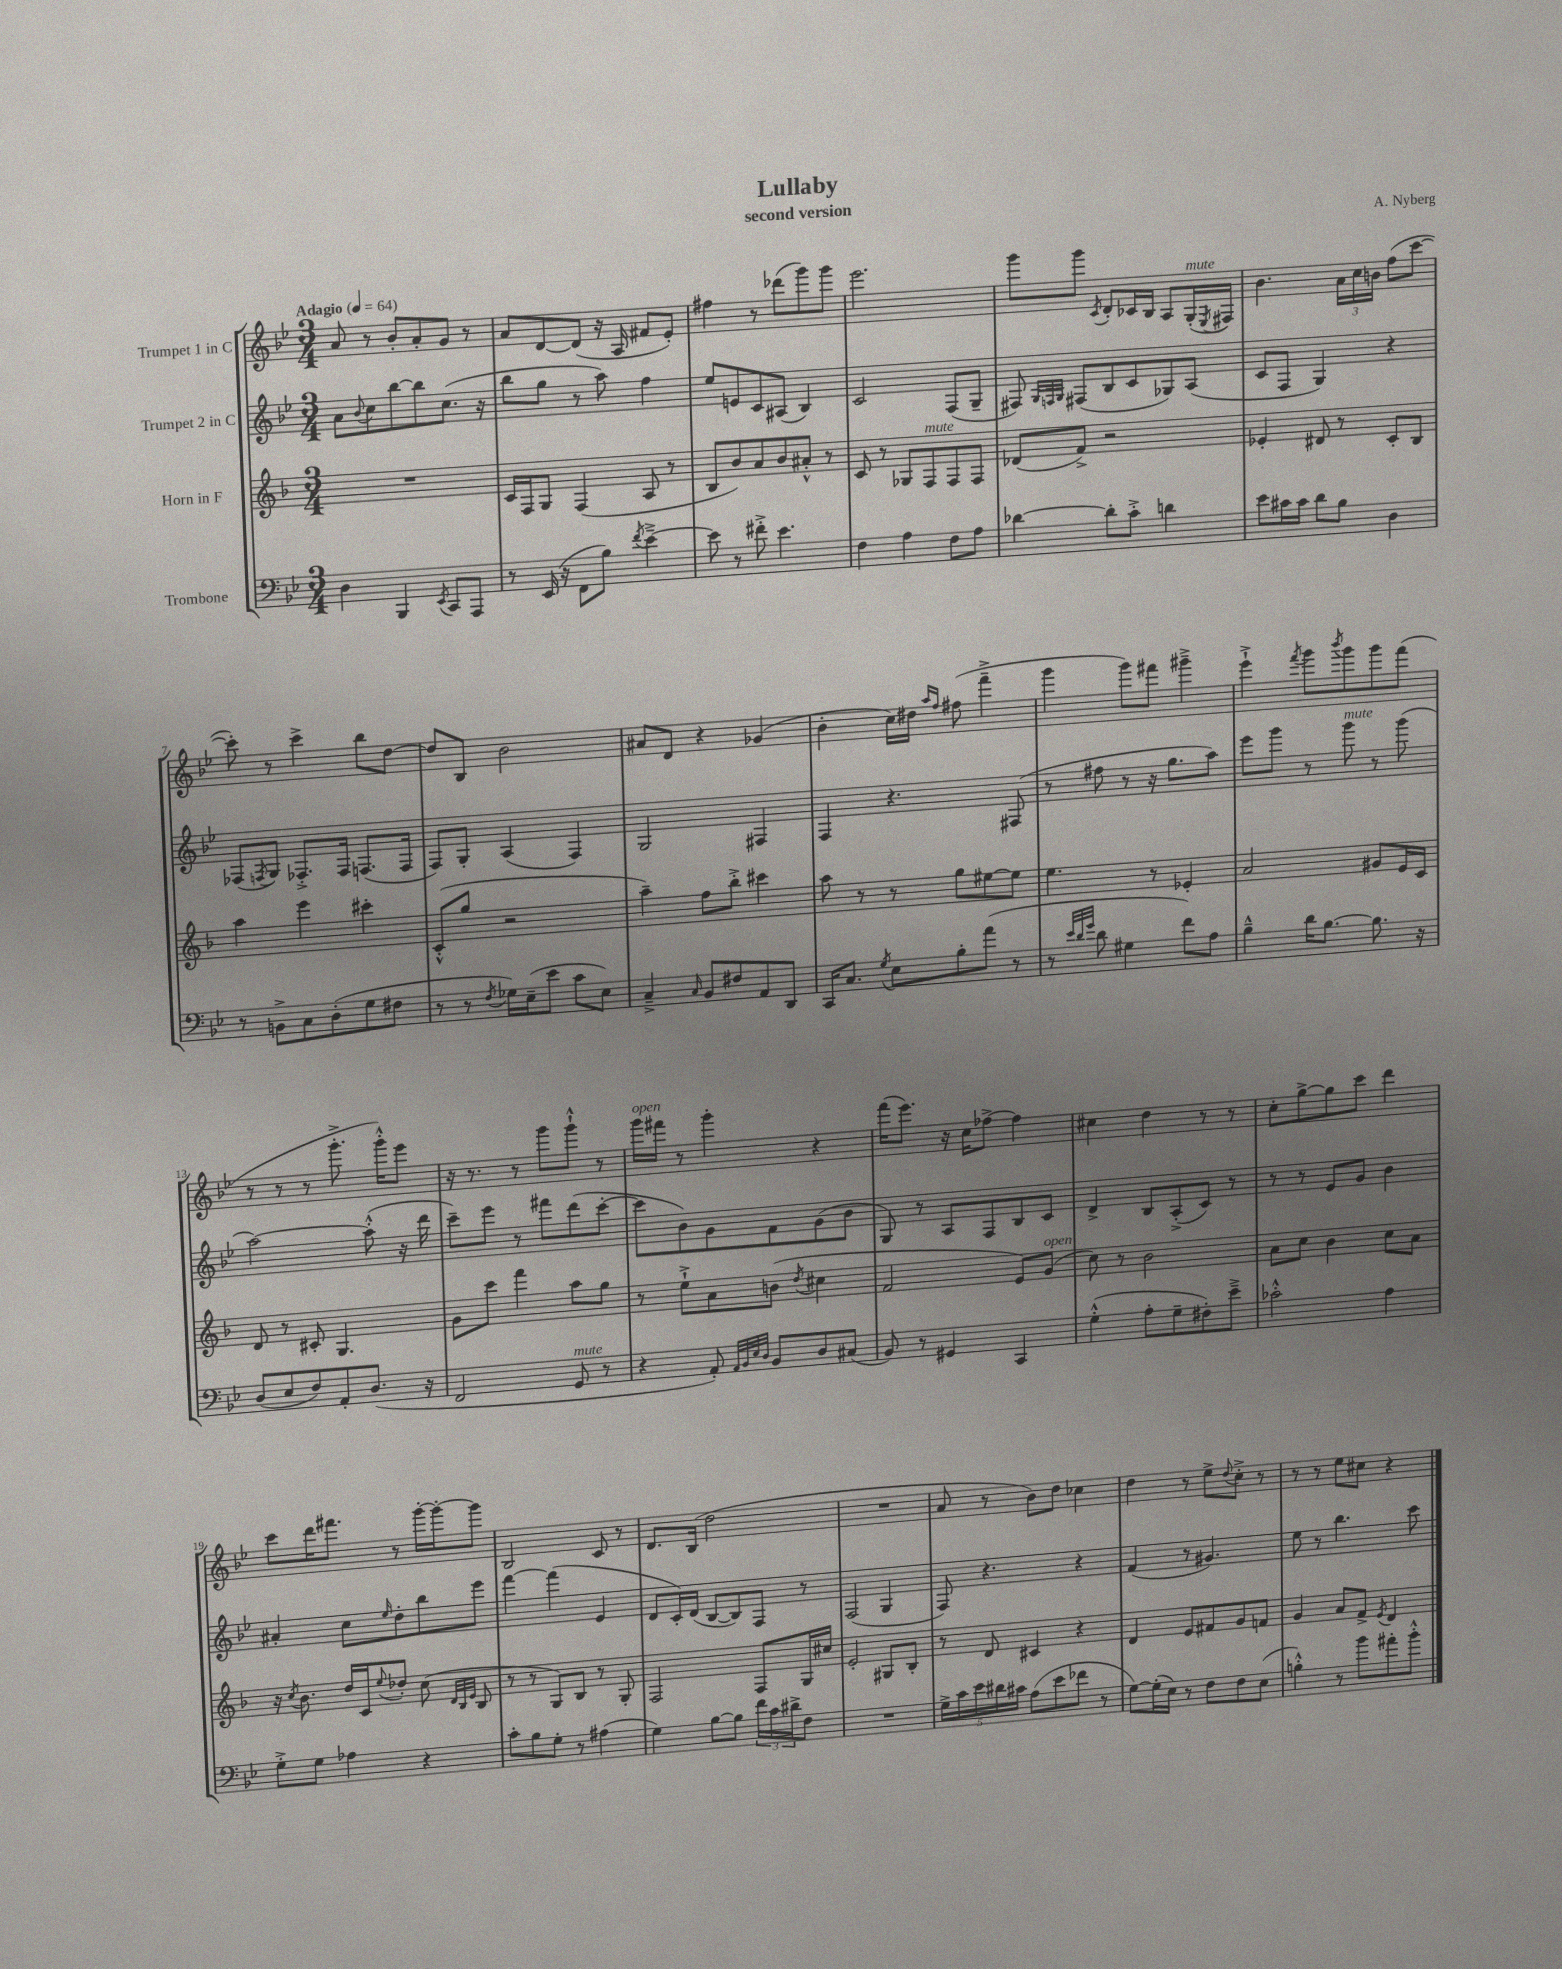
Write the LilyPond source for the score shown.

\header { title = "Lullaby" composer = "A. Nyberg" subtitle = "second version" }
<<
\new StaffGroup <<
\new Staff = "s0" \with { instrumentName = "Trumpet 1 in C" } {
    \clef treble \key bes \major \numericTimeSignature \time 3/4 \tempo "Adagio" 4 = 64
    a'8 r8 bes'8-. a'8-. g'8 r8 |
    a'8 d'8~ d'8( r16 a16 fis'8 ees'8-.) |
    fis''4 r8 des'''8( g'''8) g'''8 |
    ees'''2. |
    g'''8 g'''8 \acciaccatura { c'8 } d'8-. ces'16 bes16 a8 g16-.^\markup { \italic "mute" }( \acciaccatura { ees8 } fis16) |
    bes'4. \tuplet 3/2 { a'16 c''16 b'16 } f''8( c'''8~ |
    c'''8-.) r8 c'''4-> bes''8 d''8~ |
    d''8 bes8 bes'2 |
    ais'8 d'8 r4 ges'4( |
    bes'4-. c''16) dis''16 \grace { a''16 f''16 } fis''8( f'''4---> |
    g'''4 g'''8) fis'''8 gis'''4---> |
    ees'''4-!-> \acciaccatura { f'''8 } g'''8 \acciaccatura { bes'''8 } g'''8 g'''8 f'''8( |
    r8 r8 r8 g'''8.-.-> g'''16-.-^) ees'''8 |
    r16 r8. r8 g'''8 g'''8-!-^ r8 |
    g'''16^\markup { \italic "open" } fis'''16 r8 g'''4-. r4 |
    f'''16( ees'''8.) r16 c''16 fes''8~-> fes''4 |
    cis''4 d''4 r8 r8 |
    c''8-. g''8~-> g''8 c'''8 d'''4 |
    c'''8 d'''16 fis'''8. r8 g'''16~-. g'''16~-. g'''8 |
    bes2 c'8 r8 |
    d'8. bes16( d''2 |
    R2. |
    a'8 r8 bes'8) d''8 ces''4 |
    d''4 r8 ees''8-> \appoggiatura { d''8 } c''8-.-> r8 |
    r8 r8 ees''8 cis''8 r4 \bar "|." |
}
\new Staff = "s1" \with { instrumentName = "Trumpet 2 in C" } {
    \clef treble \key bes \major \numericTimeSignature \time 3/4
    a'8 \appoggiatura { bes'8 } c''8 bes''8~ bes''8 c''8.( r16 |
    bes''8 g''8 r8 a''8) f''4 |
    ees''8 e'8 c'8 ais8( bes4) |
    c'2 f8( g8-- |
    fis8) \grace { g32 f32 g32 } fis8( bes8 c'8 ges8) a8( |
    c'8 f8 g4) r4 |
    fes8( \acciaccatura { f8 } g8) fes8.-.-> fes16 f8.( f16 |
    f8) g8-. a4( f4) |
    g2 fis4 |
    f4 r4. fis8( |
    r8 fis''8 r8 r16 g''8. a''8) |
    ees'''8 g'''8 r8 g'''8^\markup { \italic "mute" } r8 g'''8( |
    a''2~) a''8-.-^( r16 d'''16 |
    c'''8--) ees'''8 r8 fis'''8 d'''8( c'''8~-. |
    c'''8 bes'8) g'8 f'8 g'8( bes'8 |
    g8) r8 a8 f8 bes8 c'8 |
    d'4-> bes8 a8-.->( c'8) r8 |
    r8 r8 ees'8 g'8 bes'4 |
    ais'4-. c''8 \grace { ees''16 } d''8-. bes''8 ees'''8 |
    f'''4~ f'''4( ees'4 |
    d'8 c'16-.) d'16( bes8~ bes8) f8 r8 |
    f2( g4 |
    f8) r4. r4 |
    f'4( r8 gis'4.) |
    ees''8 r8 bes''4. c'''8 \bar "|." |
}
\new Staff = "s2" \with { instrumentName = "Horn in F" } {
    \clef treble \key f \major \numericTimeSignature \time 3/4
    R2. |
    c'16 f16 g8 f4( a8 r8 |
    bes8 bes'8) a'8 bes'8 ais'8-.-^ r8 |
    c'8 r8 ges8 f8^\markup { \italic "mute" } f8 f8 |
    des'8( f'8->) r2 |
    ees'4-. dis'8 r8 c'8-. bes8 |
    a''4 e'''4 cis'''4-. |
    c'8-.-^( g''8 r2 |
    a''4--) f''8 bes''8-.-> cis'''4 |
    a''8 r8 r8 g''8 eis''8~ eis''8 |
    e''4. r8 ees'4-. |
    a'2 gis'8 e'16 c'16 |
    d'8 r8 cis'8-. g4. |
    g'8 c'''8 f'''4 a''8 g''8 |
    r8 e''8-!-> a'8 b'8( \acciaccatura { d''8 } cis''4 |
    f'2 e'8) g'8^\markup { \italic "open" }( |
    c''8) r8 bes'2 |
    a'8 c''8 bes'4 c''8 a'8 |
    r16 \acciaccatura { c''8 } bes'8. d''16 c'16 \appoggiatura { e''8 } des''8-. c''8( \grace { d'32 bes32 e'32 } bes8 |
    r8 r8 g8) bes8 r8 g8-. |
    f2 f8 g16 cis''16 |
    e'2-. gis8 bes8-. |
    r8 d'8 cis'4 r4 |
    d'4 e'8 fis'8 g'8 f'8 |
    g'4 a'8 f'8-> \acciaccatura { e'8 } d'4 \bar "|." |
}
\new Staff = "s3" \with { instrumentName = "Trombone" } {
    \clef bass \key bes \major \numericTimeSignature \time 3/4
    d4 bes,,4 \acciaccatura { ees,8 } c,8 a,,8 |
    r8 ees,16( r16 f,8 bes8) \acciaccatura { f'8 } ees'4~---> |
    ees'8 r8 fis'8-.-> ees'4. |
    f4 a4 f8 a8 |
    des'4~ des'8-. c'8-.-> d'4 |
    ees'8 cis'16 cis'16 d'8 bes8 d4 |
    r8 b,8-> c8 d8-.( g8 fis8 |
    r8 r8 \acciaccatura { f8 } ges16) ees16--( ees'8 c'8 ees8) |
    c4---> \grace { c16 } bes,8 fis8 a,8 d,8 |
    c,16 c8. \acciaccatura { g8 } ees8 bes8-. a'8( r8 |
    r8 \grace { ees'32 d'32 g'32 } d'8 gis4 f'8) a8 |
    bes4---^ d'16 bes8.~ bes8. r16 |
    d8( ees8 f8) a,8-. d8.( r16 |
    f,2 g,8^\markup { \italic "mute" } r8 |
    r4 a,8-.) \grace { a,32 bes,32 ees32 d32 } bes,8 d8 cis8( |
    bes,8) r8 gis,4 c,4 |
    g4-.-^( a8-. g8-- fis8-.) ees'8---> |
    ces'2-.-^ a4 |
    g8-.-> g8 aes4 r4 |
    c'8-. bes8 g8-. r8 ais4( |
    g4) bes8~ bes8 \tuplet 3/2 { f'16 c'16 dis'16-> } f8 |
    R2. |
    \tuplet 5/4 { g16-> c'16 ees'16 dis'16 cis'16 } a8( ees'8 fes'8 r8 |
    g8~) g16-.( ees16) r8 f8 f8 ees8( |
    b4-.-^) r8 bes'8 ais'8-. bes'8-.-^ \bar "|." |
}
>>
>>
